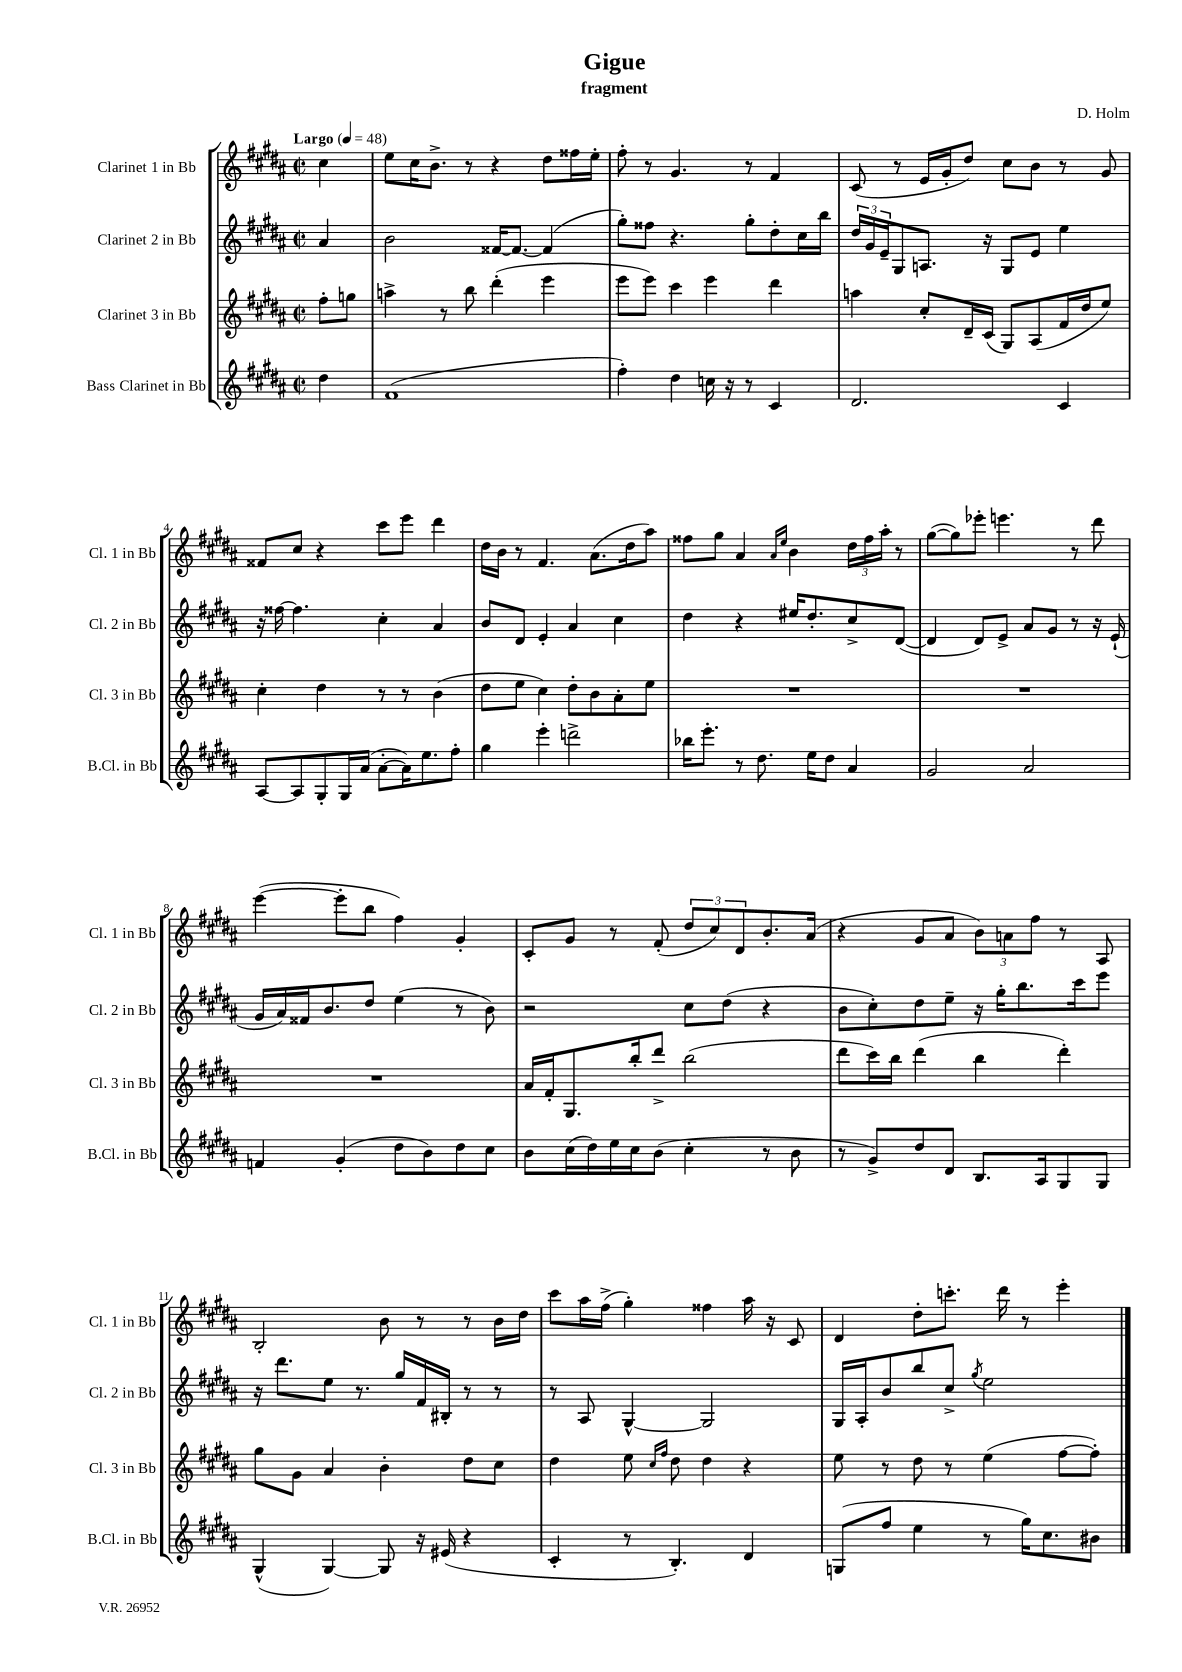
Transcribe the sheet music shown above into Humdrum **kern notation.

**kern	**kern	**kern	**kern
*staff4	*staff3	*staff2	*staff1
*clefG2	*clefG2	*clefG2	*clefG2
*k[f#c#g#d#a#]	*k[f#c#g#d#a#]	*k[f#c#g#d#a#]	*k[f#c#g#d#a#]
*M2/2	*M2/2	*M2/2	*M2/2
*met(c|)	*met(c|)	*met(c|)	*met(c|)
*MM48	*MM48	*MM48	*MM48
4dd#	8ff#'	4a#	4cc#
.	8gg	.	.
=	=	=	=
(1f#	4aa^	2b	8ee
.	.	.	16cc#
.	.	.	8.b^
.	8r	.	.
.	8bb	.	8r
.	(4ddd#'	[16f##	4r
.	.	8.f##_	.
.	4eee	(4f##]	8dd#
.	.	.	16ff##
.	.	.	16ee'
=	=	=	=
4ff#')	8eee	8gg#')	8ff#'
.	8eee)	8ff##	8r
4dd#	4ccc#	4.r	4.g#
16cc	4eee	.	.
16r	.	.	.
8r	.	8gg#'	8r
4c#	4ddd#	8dd#'	4f#
.	.	16cc#	.
.	.	16bb	.
=	=	=	=
2.d#	4aa	24dd#	(8c#
.	.	24g#	.
.	.	24e~	.
.	.	8G#	8r
.	8cc#'	8.A	16e
.	.	.	16g#'
.	16d#~	.	8dd#)
.	(16c#	16r	.
.	8G#)	8G#	8cc#
.	(8A#	8e	8b
4c#	16f#	4ee	8r
.	16dd#	.	.
.	8ee)	.	8g#
=	=	=	=
[8A#	4cc#'	16r	8f##
.	.	[16ff##	.
8A#]	.	4.ff##]	8cc#
8G#'	4dd#	.	4r
16G#	.	.	.
(16a#	.	.	.
[8a#'	8r	4cc#'	8ccc#
16a#])	8r	.	8eee
8.ee	.	.	.
.	(4b	4a#	4ddd#
8ff#'	.	.	.
=	=	=	=
4gg#	8dd#	8b	16dd#
.	.	.	16b
.	8ee	8d#	8r
4eee'	4cc#)	4e'	4.f#
2ddd^	8dd#'	4a#	.
.	8b	.	(8.a#
.	8a#'	4cc#	.
.	.	.	16dd#
.	8ee	.	8aa#)
=	=	=	=
16bb-	1r	4dd#	8ff##
8.eee'	.	.	.
.	.	.	8gg#
8r	.	4r	4a#
8.dd#	.	.	.
.	.	.	16qqa#
.	.	.	16qqee
.	.	16ee#	4b
16ee	.	8.dd#'	.
8dd#	.	.	.
4a#	.	8cc#^	24dd#
.	.	.	24ff##
.	.	.	24aa#'
.	.	([8d#	8r
=	=	=	=
2g#	1r	4d#]	([8gg#
.	.	.	8gg#])
.	.	8d#)	8eee-'
.	.	8e^	4.eee
2a#	.	8a#	.
.	.	8g#	.
.	.	8r	8r
.	.	16r	8ddd#
.	.	(16e`	.
=	=	=	=
4f	1r	16g#	([4eee
.	.	16a#)	.
.	.	16f##	.
.	.	8.b	.
(4g#'	.	.	8eee']
.	.	8dd#	8bb
8dd#	.	(4ee	4ff#)
8b)	.	.	.
8dd#	.	8r	4g#'
8cc#	.	8b)	.
=	=	=	=
8b	16a#	2r	8c#'
.	16f#'	.	.
(16cc#	8.G#	.	8g#
16dd#)	.	.	.
16ee	.	.	8r
16cc#	16bb'	.	.
(8b	8ddd#^	.	(8f#'
4cc#'	(2bb	8cc#	12dd#
.	.	.	12cc#)
.	.	(8dd#	.
.	.	.	12d#
8r	.	4r	8.b'
8b	.	.	.
.	.	.	(16a#
=	=	=	=
8r	8ddd#	8b	4r
8g#^)	16ccc#)	8cc#')	.
.	16bb	.	.
8dd#	(4ddd#	8dd#	8g#
8d#	.	8ee~	8a#
8.B	4bb	16r	12b)
.	.	16gg#'	.
.	.	.	12a
.	.	8.bb	.
.	.	.	12ff#
16A#	.	.	.
8G#	4ddd#')	.	8r
.	.	16ccc#	.
8G#	.	8eee	8A#
=	=	=	=
(4G#^^	8gg#	16r	2B'
.	.	8.ddd#	.
.	8g#	.	.
[4G#)	4a#	8ee	.
.	.	8.r	.
8G#]	4b'	.	8b
.	.	16gg#	.
16r	.	16f#	8r
(16e#	.	16B#'	.
4r	8dd#	8r	8r
.	8cc#	8r	16b
.	.	.	16dd#
=	=	=	=
4c#'	4dd#	8r	8ccc#
.	.	8A#	16aa#
.	.	.	(16ff#^
8r	8ee	[4G#^^	4gg#')
.	16qqcc#	.	.
.	16qqff#	.	.
4.B')	8dd#	.	.
.	4dd#	2G#]	4ff##
4d#	4r	.	16aa#
.	.	.	16r
.	.	.	8c#
=	=	=	=
(8G	8ee	16G#	4d#
.	.	16A#'	.
8ff#	8r	8b	.
4ee	8dd#	8bb	8dd#'
.	8r	8cc#^	8.ccc'
.	.	8qgg#	.
8r	(4ee	2ee	.
.	.	.	16ddd#
16gg#)	.	.	8r
8.cc#	.	.	.
.	[8ff#	.	4eee'
8b#	8ff#'])	.	.
==	==	==	==
*-	*-	*-	*-
